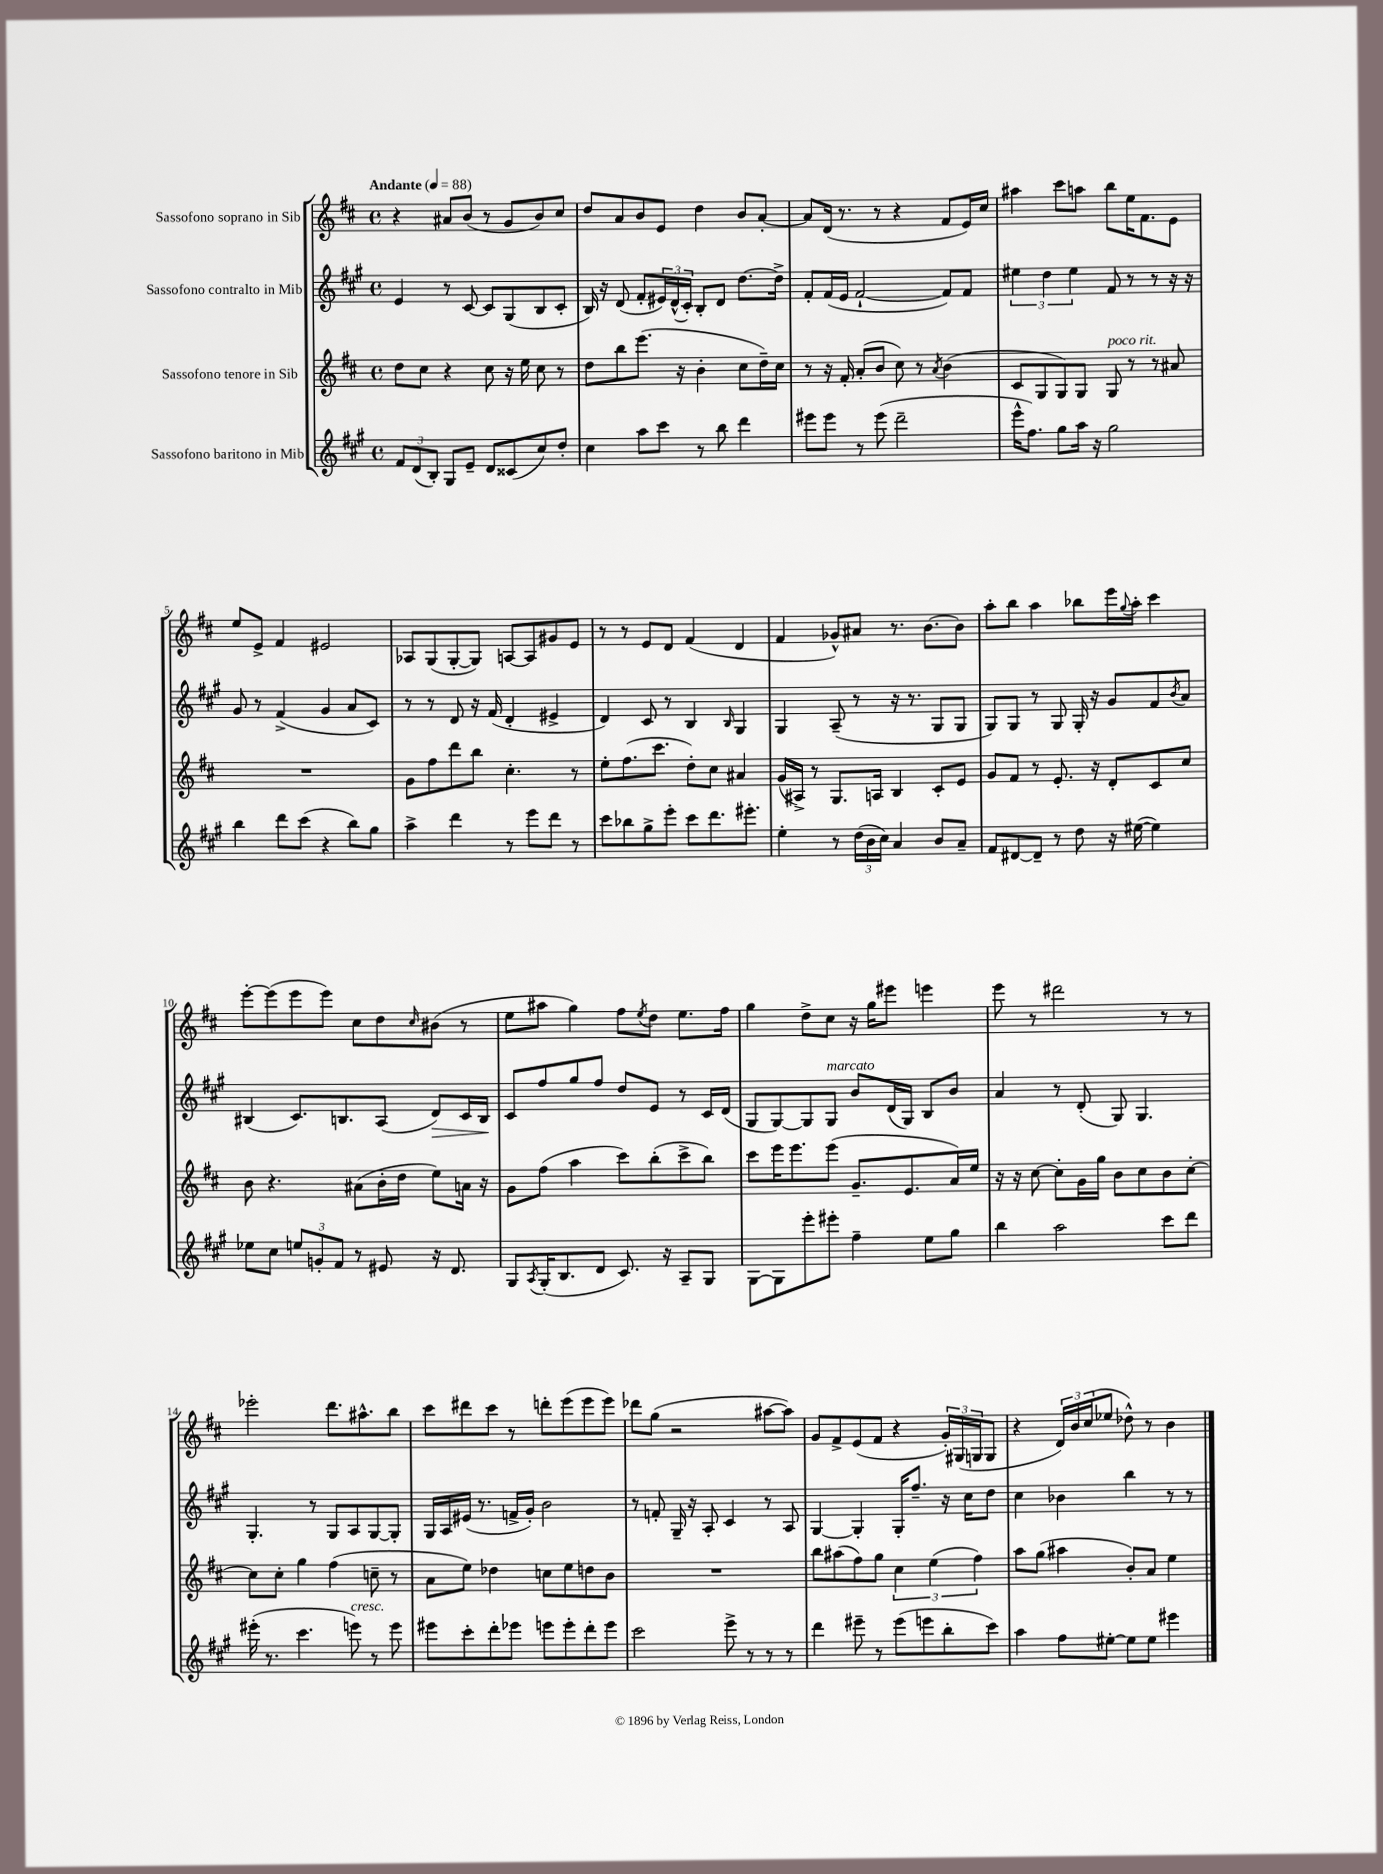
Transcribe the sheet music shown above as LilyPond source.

<<
\new StaffGroup <<
\new Staff = "s0" \with { instrumentName = "Sassofono soprano in Sib" } {
    \clef treble \key d \major \defaultTimeSignature \time 4/4 \tempo "Andante" 4 = 88
    r4 ais'8 b'8( r8 g'8 b'8) cis''8 |
    d''8 a'8 b'8 e'8 d''4 b'8 a'8~-. |
    a'8 d'16( r8. r8 r4 fis'8 e'16) cis''16 |
    ais''4 cis'''8 a''8 b''8 e''16 fis'8. e'8 |
    e''8 e'8-> fis'4 eis'2 |
    aes8 g8( g8~-. g8) a8~ a8 gis'8 e'8 |
    r8 r8 e'8 d'8 fis'4( d'4 |
    fis'4 ges'8-^) ais'8 r8. b'8.~ b'8 |
    a''8-. b''8 a''4 bes''8 e'''16 \appoggiatura { g''8 } a''16-. cis'''4 |
    e'''8~-. e'''8( e'''8 e'''8) cis''8 d''8 \grace { cis''16 } bis'8( r8 |
    e''8 ais''8 g''4) fis''8 \acciaccatura { e''8 } d''8 e''8. fis''16 |
    g''4 d''8-> cis''8 r16 g''16 eis'''8 e'''4 |
    e'''8 r8 dis'''2 r8 r8 |
    ees'''2-. d'''8. ais''8.-^ b''8 |
    cis'''8 dis'''8 cis'''8 r8 d'''8-. e'''8( e'''8 e'''8) |
    des'''8 g''8( r2 ais''8~ ais''8) |
    g'8 fis'8-> e'8( fis'8 r4 \tuplet 3/2 { g'16-.) gis16( g16 } g8 |
    r4 \tuplet 3/2 { d'16) b'16 cis''16( } ees''8 des''8-^) r8 b'4 \bar "|." |
}
\new Staff = "s1" \with { instrumentName = "Sassofono contralto in Mib" } {
    \clef treble \key a \major \defaultTimeSignature \time 4/4
    e'4 r8 cis'8~ cis'8 gis8( b8 cis'8-. |
    b16) r16 d'8( fis'8-. \tuplet 3/2 { eis'16) d'16-^( cis'16-.) } b8-. d'8 d''8.~ d''16-> |
    fis'8-. fis'16( e'16 fis'2~-! fis'8) fis'8 |
    \tuplet 3/2 { eis''4 d''4 eis''4 } fis'8 r8 r8 r16 r16 |
    gis'8 r8 fis'4->( gis'4 a'8 cis'8) |
    r8 r8 d'8 r16 fis'16( d'4-. eis'4-> |
    d'4) cis'8 r8 b4 \grace { b16 } gis4 |
    gis4 a8--( r8 r16 r8. gis8 gis8 |
    gis8) gis8 r8 gis8 gis16-. r16 gis'8 fis'8 \acciaccatura { b'8 } a'8 |
    bis4( cis'8.) b8. a8( d'8\>) cis'16 b16\! |
    cis'8 fis''8 gis''8 fis''8 d''8 e'8 r8 cis'16 d'16( |
    gis8 gis8~) gis8 gis8^\markup { \italic "marcato" } b'8 d'16( gis16) b8 b'8 |
    a'4 r8 d'8-.( gis8) gis4. |
    gis4.-. r8 gis8 a8 gis8~ gis8-. |
    gis16 a16 eis'16( r8. f'16-> gis'16-.) b'2 |
    r8 f'8-. gis16-- r16 a8-. cis'4 r8 a8 |
    gis4~ gis4-. gis16-. fis''8.-- r16 cis''16 d''8 |
    cis''4 bes'4 b''4 r8 r8 \bar "|." |
}
\new Staff = "s2" \with { instrumentName = "Sassofono tenore in Sib" } {
    \clef treble \key d \major \defaultTimeSignature \time 4/4
    d''8 cis''8 r4 cis''8 r16 e''16 cis''8 r8 |
    d''8 b''8 e'''8.( r16 b'4-. cis''8 d''16--) cis''16 |
    r8 r16 fis'16-. a'8-.( b'8 cis''8) r8 \acciaccatura { a'8 } b'4( |
    cis'8 g8 g8) g8 g8^\markup { \italic "poco rit." } r8 r8 ais'8 |
    R1 |
    g'8 fis''8 d'''8 b''8 cis''4.-. r8 |
    e''8-. fis''8.( cis'''8. d''8-.) cis''8 ais'4 |
    g'16( ais16->) r8 g8. a16 b4 cis'8-. e'8 |
    g'8 fis'8 r8 e'8.-. r16 d'8-. cis'8 cis''8 |
    b'8 r4. ais'8( b'16-. d''16 e''8) a'16 r16 |
    g'8 fis''8( a''4 cis'''8) b''8-.( cis'''8-> b''8) |
    cis'''8 e'''16 e'''8. e'''8( g'8.-- e'8. a'16) e''16 |
    r16 r16 cis''8~ cis''8-. g'16 g''16 b'8 cis''8 b'8 cis''8~-. |
    cis''8 cis''8-. g''4 fis''4( c''8-- r8 |
    a'8 e''8) des''4 c''8 e''8 d''8 b'8 |
    R1 |
    b''8 ais''8( fis''8) g''8 \tuplet 3/2 { cis''4 e''4( fis''4) } |
    a''8 g''8( ais''4 b'8-.) a'8 e''4 \bar "|." |
}
\new Staff = "s3" \with { instrumentName = "Sassofono baritono in Mib" } {
    \clef treble \key a \major \defaultTimeSignature \time 4/4
    \tuplet 3/2 { fis'8 d'8( b8-.) } gis8 e'8-- d'8 cisis'8( cis''8) d''8-. |
    cis''4 a''8 cis'''8 r8 b''8 d'''4 |
    eis'''8 eis'''8 r8 eis'''8( d'''2-- |
    e'''16-^ fis''8.) gis''8 a''16 r16 gis''2 |
    b''4 d'''8 cis'''8( r4 b''8) gis''8 |
    a''4-> d'''4 r8 e'''8 d'''8 r8 |
    cis'''8 bes''8 gis''8-> e'''8-. cis'''8 d'''8. eis'''8.-. |
    e''4-. r8 \tuplet 3/2 { d''16( b'16 cis''16) } a'4 b'8 a'8-- |
    fis'8 dis'8~ dis'8-- r8 d''8 r16 eis''16~( eis''4) |
    ees''8 cis''8 \tuplet 3/2 { e''8 g'8-. fis'8 } r8 eis'8 r16 d'8. |
    gis8 \acciaccatura { a8 } gis16-.( b8. d'8 cis'8.) r16 a8-- gis8 |
    gis8~ gis8 e'''8-. eis'''8-. fis''4-- e''8 gis''8 |
    b''4 a''2 cis'''8 d'''8 |
    eis'''16-.( r8. cis'''4. e'''8^\markup { \italic "cresc." }) r8 e'''8 |
    eis'''8 cis'''8-. d'''8-. ees'''8 e'''8 e'''8-. d'''8-. e'''8 |
    cis'''2 e'''8-> r8 r8 r8 |
    d'''4 eis'''8-- r8 eis'''8( e'''8 b''8-. cis'''8) |
    a''4 fis''8 eis''8~-. eis''8 eis''8 eis'''4 \bar "|." |
}
>>
>>
